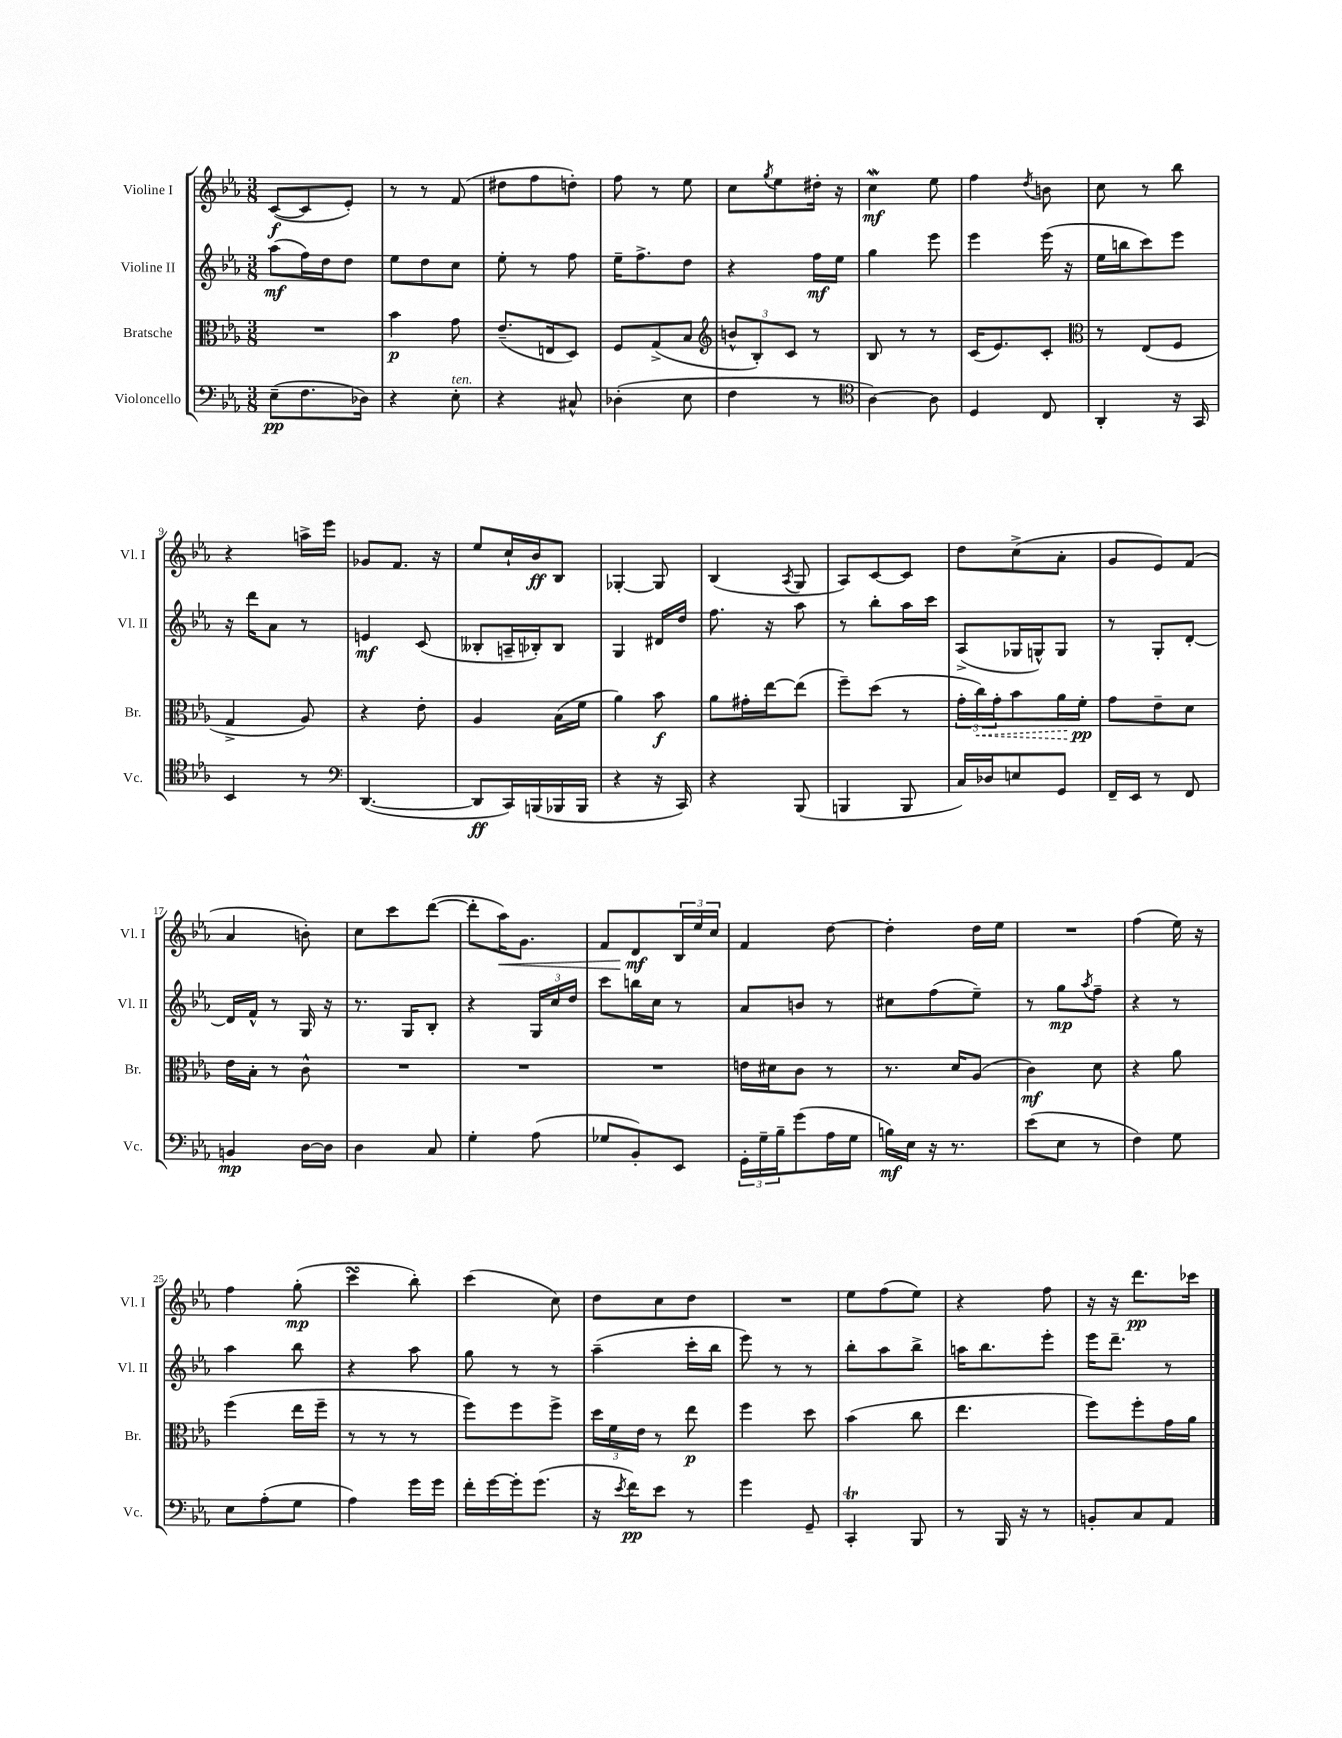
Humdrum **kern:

**kern	**dynam	**kern	**dynam	**kern	**dynam	**kern	**dynam
*part4	*part4	*part3	*part3	*part2	*part2	*part1	*part1
*staff4	*staff4	*staff3	*staff3	*staff2	*staff2	*staff1	*staff1
*I"Violoncello	*	*I"Bratsche	*	*I"Violine II	*	*I"Violine I	*
*I'Vc.	*	*I'Br.	*	*I'Vl. II	*	*I'Vl. I	*
*clefF4	*	*clefC3	*	*clefG2	*	*clefG2	*
*k[b-e-a-]	*	*k[b-e-a-]	*	*k[b-e-a-]	*	*k[b-e-a-]	*
*M3/8	*	*M3/8	*	*M3/8	*	*M3/8	*
=1	=1	=1	=1	=1	=1	=1	=1
(8E-~\L	pp	4.r	.	(8aa-\L	mf	([8c/L	f
8.F\	.	.	.	16ff\L)	.	8c/]	.
.	.	.	.	16dd\J	.	.	.
.	.	.	.	8dd\J	.	8e-'/J)	.
16D-X\Jk)	.	.	.	.	.	.	.
=2	=2	=2	=2	=2	=2	=2	=2
4r	.	4b-\	p	8ee-\L	.	8r	.
.	.	.	.	8dd\	.	8r	.
!LO:TX:a:i:t=ten.	!	!	!	!	!	!	!
8E-'\	.	8g\	.	8cc\J	.	(8f/	.
=3	=3	=3	=3	=3	=3	=3	=3
4r	.	(8.e-~/L	.	8ee-'\	.	8dd#X\L	.
.	.	.	.	8r	.	8ff\	.
.	.	16En/k	.	.	.	.	.
8C#X^^/	.	8D/J)	.	8ff\	.	8ddn'\J)	.
=4	=4	=4	=4	=4	=4	=4	=4
(4D-X'\	.	8F/L	.	16ee-~\KL	.	8ff\	.
.	.	.	.	8.ff^\	.	.	.
.	.	(8G^/	.	.	.	8r	.
8E-\	.	8B-/J	.	8dd\J	.	8ee-\	.
=5	=5	=5	=5	=5	=5	=5	=5
*	*	*clefG2	*	*	*	*	*
4F\	.	12bn^^/L	.	4r	.	8cc\L	.
.	.	12B-'/)	.	.	.	.	.
.	.	.	.	.	.	8qgg/	.
.	.	.	.	.	.	8ee-\	.
.	.	12c/J	.	.	.	.	.
8r	.	8r	.	16ff\LL	mf	16dd#X'\Jk	.
.	.	.	.	16ee-\JJ	.	16r	.
=6	=6	=6	=6	=6	=6	=6	=6
*clefC4	*	*	*	*	*	*	*
[4A-\)	.	8B-/	.	4gg\	.	4ccW\	mf
.	.	8r	.	.	.	.	.
8A-\]	.	8r	.	8eee-\	.	8ee-\	.
=7	=7	=7	=7	=7	=7	=7	=7
4D/	.	(16c/KL	.	4eee-\	.	4ff\	.
.	.	8.e-/)	.	.	.	.	.
.	.	.	.	.	.	8qdd/	.
8C/	.	8c'/J	.	(16eee-\	.	8bn\	.
.	.	.	.	16r	.	.	.
=8	=8	=8	=8	=8	=8	=8	=8
*	*	*clefC3	*	*	*	*	*
4AA-'/	.	8r	.	16ee-\LL	.	8cc\	.
.	.	.	.	16bbn\J	.	.	.
.	.	(8E-/L	.	8ccc\)	.	8r	.
16r	.	8F/J	.	8eee-\J	.	8bb-\	.
16GG/	.	.	.	.	.	.	.
!!LO:LB:g=z
=9	=9	=9	=9	=9	=9	=9	=9
4BB-/	.	4G^/	.	16r	.	4r	.
.	.	.	.	16ddd\KL	.	.	.
.	.	.	.	8a-\J	.	.	.
8r	.	8A-/)	.	8r	.	16aan^\LL	.
.	.	.	.	.	.	16eee-\JJ	.
=10	=10	=10	=10	=10	=10	=10	=10
*clefF4	*	*	*	*	*	*	*
([4.DD/	.	4r	.	4en/	mf	8g-X/L	.
.	.	.	.	.	.	8.f/J	.
.	.	8e-'\	.	(8c/	.	.	.
.	.	.	.	.	.	16r	.
=11	=11	=11	=11	=11	=11	=11	=11
8DD/L]	ff	4A-/	.	8B--X'/L	.	8ee-/L	.
16CC/L)	.	.	.	16An~/L	.	16cc`/L	.
(16BBBn/	.	.	.	16B-X'/J)	.	16b-/J	ff
16BBB-X/	.	(16B-\LL	.	8B-/J	.	8B-/J	.
16BBB-/JJ	.	16f\JJ	.	.	.	.	.
=12	=12	=12	=12	=12	=12	=12	=12
4r	.	4a-\)	.	4G/	.	[4G-X'/	.
16r	.	8b-\	f	16d#X/LL	.	8G-/]	.
16CC/)	.	.	.	16dd/JJ	.	.	.
=13	=13	=13	=13	=13	=13	=13	=13
4r	.	8a-\L	.	8.ff\	.	(4B-/	.
.	.	16g#X'\L	.	.	.	.	.
.	.	[16ee-\J	.	16r	.	.	.
.	.	.	.	.	.	8qA-/	.
(8BBB-/	.	(8ee-\J]	.	8aa-\	.	8G/	.
=14	=14	=14	=14	=14	=14	=14	=14
4BBBn/	.	8ff~\L)	.	8r	.	8A-/L)	.
.	.	(8dd\J	.	8bb-'\L	.	[8c/	.
8BBB/	.	8r	.	16aa-\L	.	8c/J]	.
.	.	.	.	16ccc\JJ	.	.	.
=15	=15	=15	=15	=15	=15	=15	=15
16C/LL)	.	24g'\LL	.	(8A-^/L	.	8dd\L	.
!	!	!	!LO:HP:b	!	!	!	!
.	.	24cc\)	<	.	.	.	.
16D-X/J	.	.	.	.	.	.	.
.	.	24g'\J	.	.	.	.	.
8En/	.	8b-\	.	16G-X/L	.	(8cc^\	.
.	.	.	.	16Gn^^/J)	.	.	.
8GG/J	.	16a-\L	.	8G/J	.	8a-'\J	.
.	.	16f'\JJ	pp	.	.	.	.
.	.	.	[	.	.	.	.
=16	=16	=16	=16	=16	=16	=16	=16
16FF~/LL	.	8g\L	.	8r	.	8g/L	.
16EE-/JJ	.	.	.	.	.	.	.
8r	.	8e-~\	.	8G'/L	.	8e-/)	.
8FF/	.	8d\J	.	[8d'/J	.	(8f/J	.
!!LO:LB:g=z
=17	=17	=17	=17	=17	=17	=17	=17
4BBn/	mp	16e-\LL	.	16d/LL]	.	4a-/	.
.	.	16B-'\JJ	.	16f^^/JJ	.	.	.
.	.	8r	.	8r	.	.	.
[16D\LL	.	8c^^\	.	16G/	.	8bn'\)	.
16D\JJ]	.	.	.	16r	.	.	.
=18	=18	=18	=18	=18	=18	=18	=18
4D\	.	4.r	.	8.r	.	8cc\L	.
.	.	.	.	.	.	8ccc\	.
.	.	.	.	16G/KL	.	.	.
8C/	.	.	.	8B-'/J	.	([8ddd\J	.
=19	=19	=19	=19	=19	=19	=19	=19
4G'\	.	4.r	.	4r	.	8ddd'\L]	.
!	!	!	!	!	!	!	!LO:HP:b
.	.	.	.	.	.	16aa-\K)	<
.	.	.	.	.	.	8.g\J	.
(8A-\	.	.	.	24G/LL	.	.	.
.	.	.	.	24cc/	.	.	.
.	.	.	.	24dd/JJ	.	.	.
=20	=20	=20	=20	=20	=20	=20	=20
8G-X/L	.	4.r	.	8ccc\L	.	8f/L	.
8BB-'/)	.	.	.	16bbn\L	.	8d/	mf
.	.	.	.	16cc\JJ	.	.	.
8EE-/J	.	.	.	8r	.	24B-/L	[
.	.	.	.	.	.	24ee-/	.
.	.	.	.	.	.	24cc/JJ	.
=21	=21	=21	=21	=21	=21	=21	=21
24GG'\LL	.	16en\LL	.	8a-/L	.	4f/	.
24G~\	.	.	.	.	.	.	.
.	.	16d#X\J	.	.	.	.	.
24B-~\J	.	.	.	.	.	.	.
(8g\	.	8c\J	.	8bn/J	.	.	.
16A-\L	.	8r	.	8r	.	[8dd\	.
16G\JJ	.	.	.	.	.	.	.
=22	=22	=22	=22	=22	=22	=22	=22
16Bn\LL)	mf	8.r	.	8cc#X\L	.	4dd'\]	.
16E-\JJ	.	.	.	.	.	.	.
16r	.	.	.	(8ff\	.	.	.
8.r	.	16d/KL	.	.	.	.	.
.	.	(8A-/J	.	8ee-~\J)	.	16dd\LL	.
.	.	.	.	.	.	16ee-\JJ	.
=23	=23	=23	=23	=23	=23	=23	=23
(8e-\L	.	4c\)	mf	8r	.	4.r	.
8E-\J	.	.	.	8gg\L	mp	.	.
.	.	.	.	8qaa-/	.	.	.
8r	.	8d\	.	8ff~\J	.	.	.
=24	=24	=24	=24	=24	=24	=24	=24
4F\)	.	4r	.	4r	.	(4ff\	.
8G\	.	8a-\	.	8r	.	16ee-\)	.
.	.	.	.	.	.	16r	.
!!LO:LB:g=z
=25	=25	=25	=25	=25	=25	=25	=25
8E-\L	.	(4ff\	.	4aa-\	.	4ff\	.
(8A-'\	.	.	.	.	.	.	.
8G\J	.	16ee-\LL	.	8bb-\	.	(8gg'\	mp
.	.	16ff~\JJ	.	.	.	.	.
=26	=26	=26	=26	=26	=26	=26	=26
4A-\)	.	8r	.	4r	.	4cccsSSS\	.
.	.	8r	.	.	.	.	.
16g\LL	.	8r	.	8aa-\	.	8bb-'\)	.
16g\JJ	.	.	.	.	.	.	.
=27	=27	=27	=27	=27	=27	=27	=27
16f'\LL	.	8ff\L)	.	8gg\	.	(4ccc\	.
[16g\	.	.	.	.	.	.	.
16g'\J]	.	8ff\	.	8r	.	.	.
(8.g\J	.	.	.	.	.	.	.
.	.	8ff^\J	.	8r	.	8cc\)	.
=28	=28	=28	=28	=28	=28	=28	=28
16r	.	24dd\LL	.	(4aa-~\	.	8dd\L	.
.	.	24f\	.	.	.	.	.
8qe-/	.	.	.	.	.	.	.
16f\KL)	pp	.	.	.	.	.	.
.	.	24e-\JJ	.	.	.	.	.
8e-\J	.	8r	.	.	.	8cc\	.
8r	.	8ee-\	p	16ccc'\LL	.	8dd\J	.
.	.	.	.	16bb-\JJ	.	.	.
=29	=29	=29	=29	=29	=29	=29	=29
4g\	.	4ff\	.	8eee-\)	.	4.r	.
.	.	.	.	8r	.	.	.
8GG~/	.	8dd\	.	8r	.	.	.
=30	=30	=30	=30	=30	=30	=30	=30
4CCT'/	.	(4b-\	.	8bb-'\L	.	8ee-\L	.
.	.	.	.	8aa-\	.	(8ff\	.
8BBB-/	.	8cc\	.	8bb-^\J	.	8ee-\J)	.
=31	=31	=31	=31	=31	=31	=31	=31
8r	.	4.ee-\	.	16aan\KL	.	4r	.
.	.	.	.	8.bb-\	.	.	.
16BBB-/	.	.	.	.	.	.	.
16r	.	.	.	.	.	.	.
8r	.	.	.	8eee-'\J	.	8ff\	.
=32	=32	=32	=32	=32	=32	=32	=32
8BBn'/L	.	8ff\L)	.	16eee-\KL	.	16r	.
.	.	.	.	8.ddd~\J	.	16r	.
8C/	.	8ff'\	.	.	.	8.ddd\L	pp
8AA-/J	.	16g\L	.	8r	.	.	.
.	.	16a-\JJ	.	.	.	16ccc-X\Jk	.
==	==	==	==	==	==	==	==
*-	*-	*-	*-	*-	*-	*-	*-
